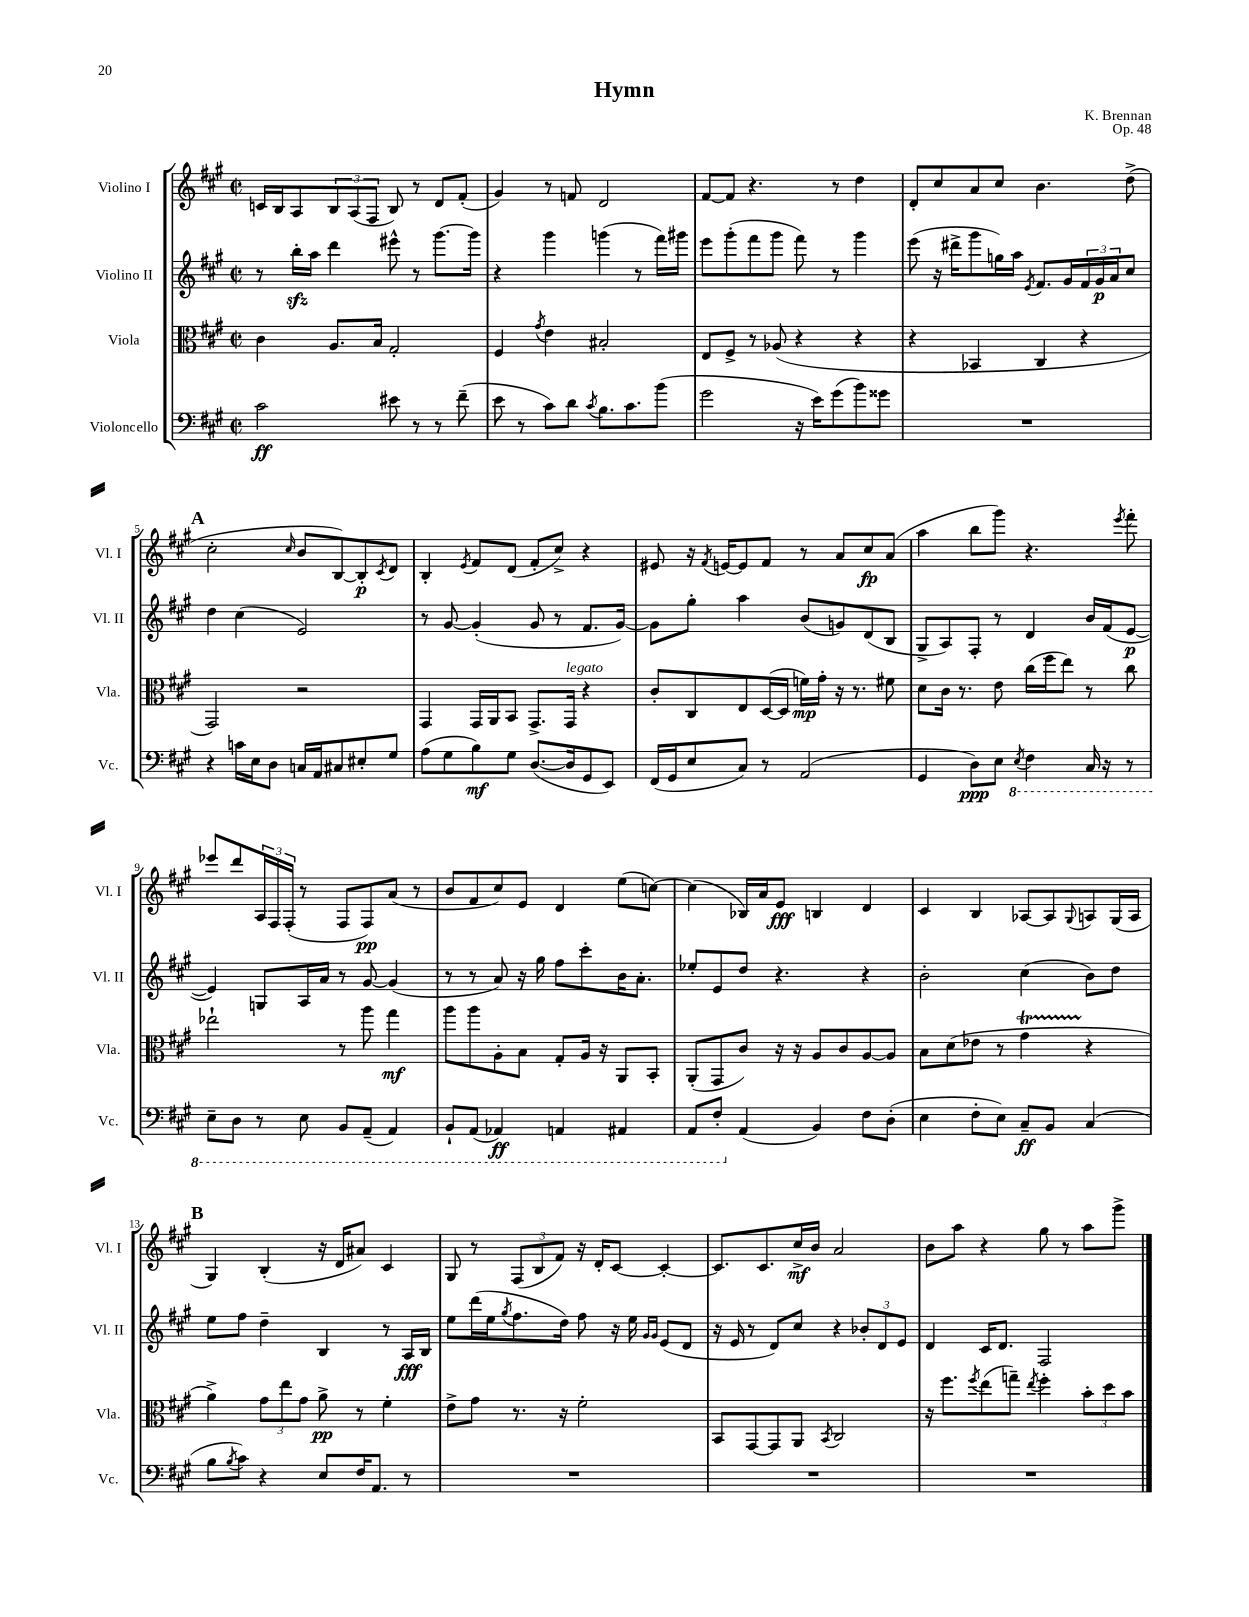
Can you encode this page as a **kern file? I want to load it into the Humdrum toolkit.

**kern	**kern	**kern	**kern
*staff4	*staff3	*staff2	*staff1
*clefF4	*clefC3	*clefG2	*clefG2
*k[f#c#g#]	*k[f#c#g#]	*k[f#c#g#]	*k[f#c#g#]
*M2/2	*M2/2	*M2/2	*M2/2
*met(c|)	*met(c|)	*met(c|)	*met(c|)
2c#	4c#	8r	16c
.	.	.	16B
.	.	16bb'	8A
.	.	16aa	.
.	8.A	4ddd	12B
.	.	.	(12A
.	.	.	12F#
.	16B	.	.
8e#	2G#'	8eee#^^	8B)
8r	.	8r	8r
8r	.	[8.ggg#	8d
(8f#~	.	.	(8f#'
.	.	16ggg#]	.
=	=	=	=
8e	4F#	4r	4g#)
8r	.	.	.
.	8qg#	.	.
8c#)	4e	4ggg#	8r
8d	.	.	8f
8qc#	.	.	.
8.B	2B#'	(4ggg	2d
8.c#	.	.	.
.	.	8r	.
(8b	.	16fff#)	.
.	.	16ggg#	.
=	=	=	=
2g#	8E	8eee	[8f#
.	8F#^	(8ggg#'	8f#]
.	8r	8fff#	4.r
.	(8A-	8ggg#	.
16r	4r	8fff#)	.
16e)	.	.	.
(8g#	.	8r	8r
8b)	4r	4ggg#	4dd
8g##	.	.	.
=	=	=	=
1r	4r	(8eee	8d'
.	.	16r	8cc#
.	.	16ddd#^	.
.	4BB-	8ggg#	8a
.	.	16gg)	8cc#
.	.	16aa	.
.	.	8qe	.
.	4C#	8.f#	4.b
.	.	16g#	.
.	4r	24f#	.
.	.	24g#	.
.	.	24a	.
.	.	8cc#	(8dd^
=	=	=	=
4r	2GG#)	4dd	2cc#'
16c	.	(4cc#	.
16E	.	.	.
8D	.	.	.
.	.	.	16qqcc#
16C	2r	2e)	8b
16AA	.	.	.
8C#	.	.	[8B)
8E#'	.	.	8B']
.	.	.	8qc#
8G#	.	.	8d
=	=	=	=
(8A	4GG#	8r	4B'
8G#	.	[8g#	.
.	.	.	8qe
8B)	16GG#	(4g#']	8f#
.	16AA	.	.
8G#	8BB	.	(8d
([8.D	8.GG#^	8g#	8f#'
.	.	8r	8cc#^)
16D]	16GG#	.	.
8GG#	4r	8.f#	4r
8EE)	.	.	.
.	.	[16g#)	.
=	=	=	=
(16FF#	8c#'	8g#]	8e#
16GG#	.	.	.
8E	8C#	8gg#'	16r
.	.	.	8qf#
.	.	.	[16e
8C#)	8E	4aa	8e]
8r	([16D	.	8f#
.	16D]	.	.
(2AA	16f)	(8b	8r
.	16g#'	.	.
.	16r	8g)	8a
.	8.r	.	.
.	.	(8d	8cc#
.	8f#	8B	(8a
=	=	=	=
4GG#	8d	8G#^	4aa
.	16c#	8A)	.
.	8.r	.	.
8D)	.	8F#'	8bb
8E	8e	8r	8ggg#)
8qEE	.	.	.
4FF#	(16cc#	4d	4.r
.	16ff#	.	.
.	8ee)	.	.
16CC#	8r	16b	.
16r	.	(16f#	.
.	.	.	8qeee
8r	8cc#	[8e	8fff#'
=	=	=	=
8EE~	2ee-`	4e])	8eee-
8DD	.	.	8ddd
8r	.	8G	24A
.	.	.	24F#
.	.	.	(24F#'
8EE	.	16A	8r
.	.	16a	.
8BBB	8r	8r	8F#
(8AAA~	8aa	[8g#	8F#)
4AAA)	4gg#	(4g#]	(8a
.	.	.	8r
=	=	=	=
8BBB`	8aa	8r	8b
(8AAA	8aa	8r	8f#
4AAA-)	8A'	8a)	8cc#)
.	8B	16r	8e
.	.	16gg#	.
4AAA	8G#'	8ff#	4d
.	16A	8ccc#'	.
.	16r	.	.
4AAA#	8AA	16b	(8ee
.	.	8.a'	.
.	8BB'	.	[8cc)
=	=	=	=
8AAA	(8AA'	8ee-'	(4cc]
8FF#'	8GG#	8e	.
(4AA	8c#)	8dd	16B-)
.	.	.	16a
.	16r	4.r	8e
.	16r	.	.
4BB)	8A	.	4B
.	8c#	.	.
8F#	[8A	4r	4d
(8D'	8A]	.	.
=	=	=	=
4E	8B	2b'	4c#
.	(8d	.	.
8F#'	8e-	.	4B
8E)	8r	.	.
8C#~	4g#	(4cc#	[8A-
8BB	.	.	8A-]
.	.	.	8qqG#
(4C#	4r	8b)	8A
.	.	8dd	(16G#
.	.	.	16A
=	=	=	=
8B	4a^)	8ee	4G#)
8qB	.	.	.
8c#)	.	8ff#	.
4r	12g#	4dd~	(4B'
.	12ee	.	.
.	12g#	.	.
8E	8a^	4B	16r
.	.	.	16d
16F#	8r	.	8a#)
8.AA	.	.	.
.	4f#'	8r	4c#
8r	.	16A	.
.	.	16B	.
=	=	=	=
1r	8e^	8ee	8G#
.	8g#	(16ddd	8r
.	.	16ee	.
.	.	8qgg#	.
.	8.r	8.ff#	(12F#
.	.	.	12B
.	.	.	12f#)
.	16r	16dd)	.
.	2f#'	8ff#	16r
.	.	.	16d'
.	.	16r	[8c#
.	.	16ee	.
.	.	16qqg#	.
.	.	16qqg#	.
.	.	(8e	4c#'_
.	.	8d	.
=	=	=	=
1r	8BB	16r	8.c#]
.	.	16e	.
.	[8GG#	8r	.
.	.	.	8.c#
.	8GG#]	8d)	.
.	8AA	8cc#	16cc#^
.	.	.	16b
.	8qBB	.	.
.	2C#	4r	2a
.	.	12b-'	.
.	.	12d	.
.	.	12e	.
=	=	=	=
1r	16r	4d	8b
.	8.ff#	.	.
.	.	.	8aa
.	8qff#	.	.
.	(8ee	16c#	4r
.	.	8.d	.
.	8gg~)	.	.
.	8qee	.	.
.	4ff#'	2F#	8gg#
.	.	.	8r
.	12b'	.	8aa
.	12dd	.	.
.	.	.	8ggg#^
.	12b	.	.
==	==	==	==
*-	*-	*-	*-
